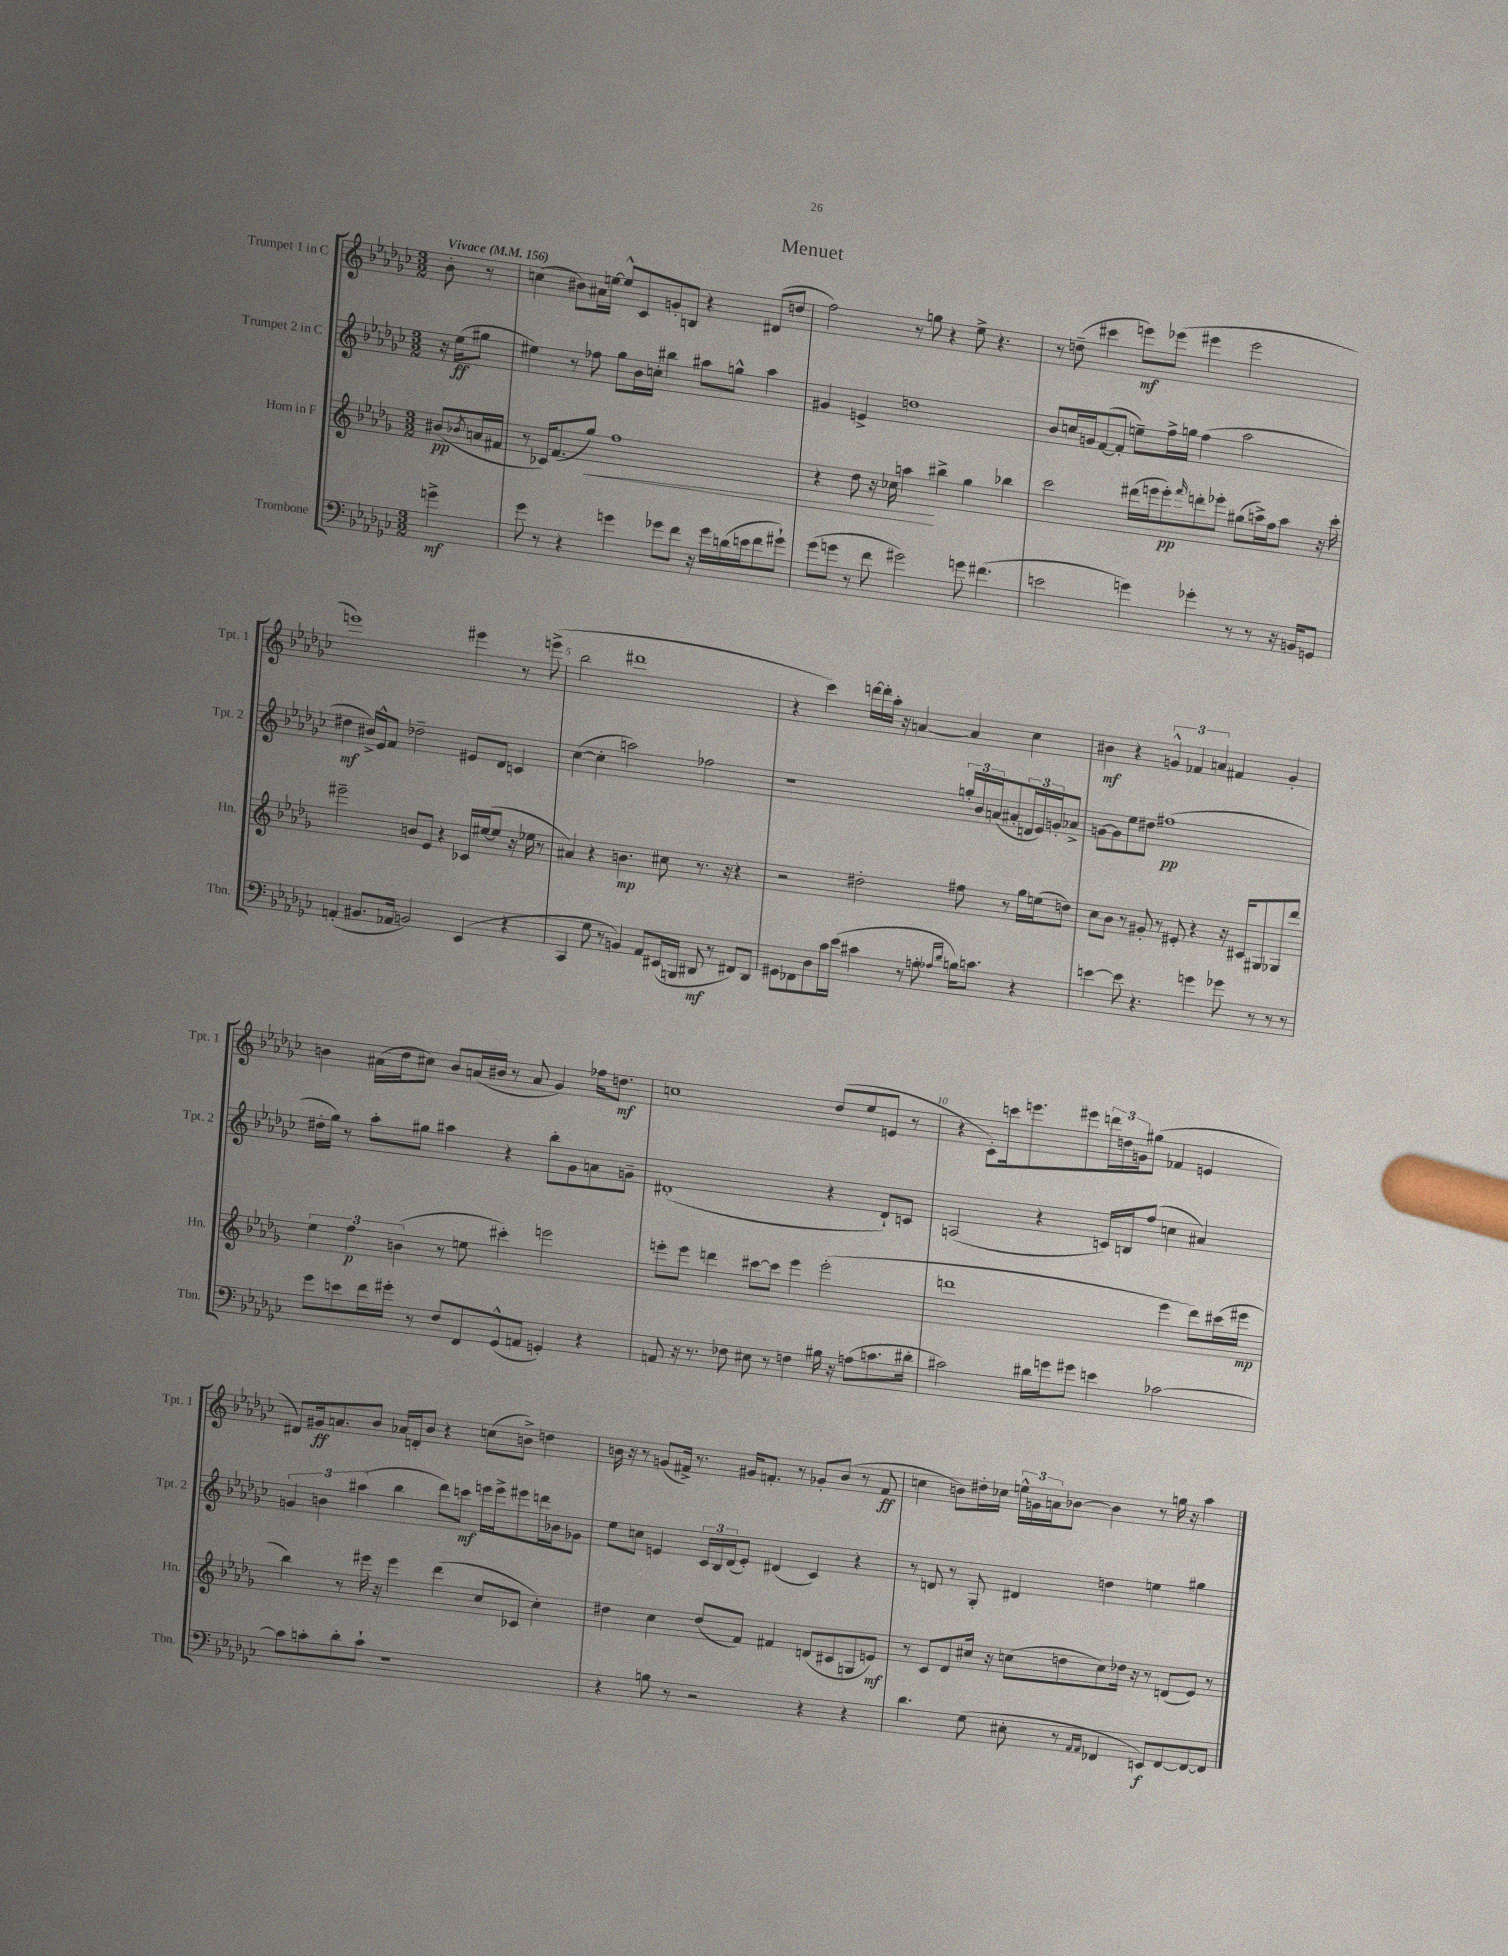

**kern	**dynam	**kern	**dynam	**kern	**dynam	**kern	**dynam
*part4	*part4	*part3	*part3	*part2	*part2	*part1	*part1
*staff4	*staff4	*staff3	*staff3	*staff2	*staff2	*staff1	*staff1
*I"Trombone	*	*I"Horn in F	*	*I"Trumpet 2 in C	*	*I"Trumpet 1 in C	*
*I'Tbn.	*	*I'Hn.	*	*I'Tpt. 2	*	*I'Tpt. 1	*
*clefF4	*	*clefG2	*	*clefG2	*	*clefG2	*
*k[b-e-a-d-g-c-]	*	*k[b-e-a-d-g-]	*	*k[b-e-a-d-g-c-]	*	*k[b-e-a-d-g-c-]	*
*M3/2	*	*M3/2	*	*M3/2	*	*M3/2	*
*MM156	*	*MM156	*	*MM156	*	*MM156	*
=	=	=	=	=	=	=	=
!	!	!	!	!	!	!LO:TX:a:B:t=Vivace	!
4gn^\	mf	(8b#X/L	pp	16r	.	8b-'\	.
.	.	.	.	(16ee-\KL	ff	.	.
.	.	8qb-X/	.	.	.	.	.
.	.	16an/L	.	8gg#X\J	.	8r	.
.	.	16f#X/JJ	.	.	.	.	.
=1	=1	=1	=1	=1	=1	=1	=1
8g-\	.	8r	.	4ee#X\)	.	(4ccn\	.
8r	.	16c-X/KL)	.	.	.	.	.
.	.	(8.f/	.	.	.	.	.
4r	.	.	.	8r	.	8b#X\L)	.
!	!	!	!LO:HP:b	!	!	!	!
.	.	8gg-/J)	<	8ff-X\	.	16a#X\L	.
.	.	.	.	.	.	[16een\JJ	.
4gn\	.	1ff	.	8gg-\L	.	8ee^^/L]	.
.	.	.	.	16b-\L	.	8c-/	.
.	.	.	.	16ccn'\JJ	.	.	.
8g-X\L	.	.	.	4bb#X\	.	8gn'/	.
8f\J	.	.	.	.	.	8Bn/J	.
16r	.	.	.	8aa#X\L	.	4r	.
16g-\LL	.	.	.	.	.	.	.
(16dn\	.	.	.	8ggn^^\J	.	.	.
16en\J	.	.	.	.	.	.	.
8f\	.	.	.	4aa#\	.	(8d#X/L	.
8g#X`\J)	.	.	.	.	.	8ddn/J	.
=2	=2	=2	=2	=2	=2	=2	=2
(8g-\L	.	4r	.	4g#X/	.	2ff\)	.
8gn\J	.	.	.	.	.	.	.
8r	.	8dd-\	.	4en^/	.	.	.
8f\	.	16r	.	.	.	.	.
.	.	16cc-X\	.	.	.	.	.
2g#X\)	.	4aan\	.	1ddn	.	8r	.
.	.	.	.	.	.	8ggn\	.
.	.	4bb#X^\	[	.	.	4r	.
8gn\	.	4gg-\	.	.	.	8ee-^\	.
(4.f#X\	.	.	.	.	.	4.r	.
.	.	4bb-X\	.	.	.	.	.
=3	=3	=3	=3	=3	=3	=3	=3
2en\	.	2ccc\	.	8b-/L	.	8r	.
.	.	.	.	16ccn/L	.	(8ddn~\	.
.	.	.	.	16gn/J	.	.	.
.	.	.	.	([8f/	.	4ccc#X\	.
.	.	.	.	8f'/J]	.	.	.
4gn\)	.	(16ddd#X\LL	.	8een~\L)	.	8eeen\L)	mf
.	.	16eeen\J	.	.	.	.	.
.	.	8eee'\)	pp	16ff^\L	.	(8eee-X\J	.
.	.	.	.	16ggn\JJ	.	.	.
.	.	16qqfff/	.	.	.	.	.
4g-X'\	.	8dddn'\	.	(4ff\	.	4eee#X\	.
.	.	8eee-X'\J	.	.	.	.	.
8r	.	(8gg#X\L	.	2aa-\	.	2eee#\	.
8r	.	16aan^\L)	.	.	.	.	.
.	.	16ff\J	.	.	.	.	.
16r	.	8aa\J	.	.	.	.	.
16BBn/KL	.	.	.	.	.	.	.
8GGn/J	.	16r	.	.	.	.	.
.	.	16ccc'\	.	.	.	.	.
!!LO:LB:g=z
=4	=4	=4	=4	=4	=4	=4	=4
(4AAn'/	.	2eee#X~\	.	4dd#X\	mf	1eeen)	.
8.BB#X/L	.	.	.	16b#X^/LL)	.	.	.
.	.	.	.	16e-^^/J	.	.	.
.	.	.	.	8f/J	.	.	.
16AA-X/Jk	.	.	.	.	.	.	.
2BBn/)	.	8bn/L	.	2dd-X~\	.	.	.
.	.	8e-/J	.	.	.	.	.
.	.	4r	.	.	.	.	.
(4EE-/	.	16c-X/LL	.	8e#X/L	.	4eee#X\	.
.	.	([16ee#X/J	.	.	.	.	.
.	.	8ee#/J]	.	8d-/J	.	.	.
4r	.	16r	.	4cn/	.	8r	.
.	.	16ee-X\	.	.	.	.	.
.	.	8r	.	.	.	(8eeen^\	.
=5	=5	=5	=5	=5	=5	=5	=5
4CC-/	.	4a#X/)	.	([4cc-\	.	2bb-\	.
8G-\	.	4r	.	4cc-'\]	.	.	.
8r	.	.	.	.	.	.	.
4BBn/)	.	4.bn\	mp	2aan\)	.	1ddd#X	.
8AA-/L	.	.	.	.	.	.	.
(16EE#X/L	.	8cc#X\	.	.	.	.	.
16BBBn/JJ	.	.	.	.	.	.	.
8DD#X/	mf	8.r	.	2ff-X\	.	.	.
8r	.	.	.	.	.	.	.
.	.	16r	.	.	.	.	.
8FF#X/L)	.	4r	.	.	.	.	.
8DD#/J	.	.	.	.	.	.	.
=6	=6	=6	=6	=6	=6	=6	=6
8GG#X\L	.	2r	.	1r	.	4r	.
8FF-X\	.	.	.	.	.	.	.
8D-\	.	.	.	.	.	4ccc-\)	.
16c-\L	.	.	.	.	.	.	.
(16e-\JJ	.	.	.	.	.	.	.
4c#X\	.	2dd#X'\	.	.	.	[16dddn\LL	.
.	.	.	.	.	.	16ddd'\]	.
.	.	.	.	.	.	16aa-'\JJ	.
.	.	.	.	.	.	16r	.
8r	.	.	.	.	.	[4an/	.
8An'\	.	.	.	.	.	.	.
16qqA-X/LL	.	.	.	.	.	.	.
16qqd-/JJ	.	.	.	.	.	.	.
16Bn\KL)	.	8ff#X\	.	24ggn'/LL	.	4a/]	.
.	.	.	.	24b-/	.	.	.
8.cn\J	.	.	.	.	.	.	.
.	.	.	.	(24an/J	.	.	.
.	.	8r	.	8a#X'/	.	.	.
4r	.	16gg-\LL	.	24dn/L	.	4cc-\	.
.	.	.	.	24e-/)	.	.	.
.	.	(16een\J	.	.	.	.	.
.	.	.	.	24gn'/J	.	.	.
.	.	8ddn\J)	.	8a-X^/J	.	.	.
=7	=7	=7	=7	=7	=7	=7	=7
[4en\	.	8cc\L	.	[8gn\L	.	4b#X\	mf
.	.	8b-\J	.	8g\]	.	.	.
8e\]	.	8r	.	8ee-\	.	4r	.
4.r	.	8g#X'/	.	8dd#X\J	.	.	.
.	.	8r	.	(1ff#X	pp	6gn^^/	.
.	.	8e#X'/	.	.	.	.	.
.	.	.	.	.	.	6f-X/	.
4gn\	.	4r	.	.	.	.	.
.	.	.	.	.	.	6an/	.
8g-X\	.	16r	.	.	.	4f#X/	.
.	.	16c#X/KL	.	.	.	.	.
8r	.	8G#X/	.	.	.	.	.
8r	.	8G-X/	.	.	.	4g'/	.
8r	.	8ddd-/J	.	.	.	.	.
!!LO:LB:g=z
=8	=8	=8	=8	=8	=8	=8	=8
8g-\L	.	6ee-\	.	16dd#X'\LL	.	4bn\	.
.	.	.	.	16gg-\JJ)	.	.	.
8en\	.	.	.	8r	.	.	.
.	.	6ff\	p	.	.	.	.
16f\L	.	.	.	8aa-'\L	.	(16a#X\LL	.
16g#X'\JJ	.	.	.	.	.	16dd-\J	.
.	.	(6bn\	.	.	.	.	.
8r	.	.	.	8gg#X\J	.	8cc#X\J)	.
8F/L	.	8r	.	4aa#X\	.	8b/L	.
8FF/	.	8een\	.	.	.	(16an/L	.
.	.	.	.	.	.	16b#X/JJ	.
(8GG-^^/	.	4ccc#X'\)	.	4r	.	8r	.
8AAn/J	.	.	.	.	.	8a/	.
4GGn'/)	.	2eeen\	.	8bb-'\L	.	4g-/)	.
.	.	.	.	8g-\	.	.	.
4r	.	.	.	8an\	.	16ff-X\KL	.
.	.	.	.	.	.	8.ddn\J	mf
.	.	.	.	8gn~\J	.	.	.
=9	=9	=9	=9	=9	=9	=9	=9
8AAn/	.	8eeen'\L	.	(1d#X'	.	1ccn	.
16r	.	8eee\J	.	.	.	.	.
8.r	.	.	.	.	.	.	.
.	.	4dddn\	.	.	.	.	.
8F-X\	.	.	.	.	.	.	.
8E#X\	.	[8ccc#X\L	.	.	.	.	.
8r	.	8ccc#\J]	.	.	.	.	.
4Fn\	.	4eee\	.	.	.	.	.
16B#X\	.	(2eee'\	.	4r	.	(8dd-/L	.
16r	.	.	.	.	.	.	.
(8An\L	.	.	.	.	.	8ee-/	.
8.cn\	.	.	.	8d#`/L)	.	8en/J	.
.	.	.	.	8cn/J	.	8r	.
16d#X'\Jk	.	.	.	.	.	.	.
=10	=10	=10	=10	=10	=10	=10	=10
2c#X\)	.	1dddn	.	(2An/	.	4r	.
.	.	.	.	.	.	8c-'\L)	.
.	.	.	.	.	.	16cccn\k	.
.	.	.	.	.	.	8.eeen\	.
16d#X\LL	.	.	.	4r	.	.	.
16gn\J	.	.	.	.	.	.	.
8g#X\J	.	.	.	.	.	8eee#X\	.
4en\	.	.	.	16cn/LL)	.	24dddn\L	.
.	.	.	.	.	.	24ddn\	.
.	.	.	.	16Bn/J	.	.	.
.	.	.	.	.	.	24gn\J	.
.	.	.	.	(8ff/J	.	(8gg#X\J	.
[2c-X\	.	4eee-\	.	4ccn\	.	4f-X/	.
.	.	8ddd\L)	.	4a#X/)	.	4en/	.
.	.	(16ccc#X\L	.	.	.	.	.
.	.	16eee#X\JJ	mp	.	.	.	.
!!LO:LB:g=z
=11	=11	=11	=11	=11	=11	=11	=11
8c-\L]	.	4bb-\)	.	6gn/	.	8d#X/L)	.
8cn'\	.	.	.	.	.	16g#X/k	ff
.	.	.	.	6bn\	.	.	.
.	.	.	.	.	.	8.an/	.
8d-'\	.	8r	.	.	.	.	.
.	.	.	.	(6aa#X\	.	.	.
8c`\J	.	16eee#X\	.	.	.	8b-/J	.
.	.	16r	.	.	.	.	.
1r	.	4eee#\	.	4bb-\	.	16a-X/LL	.
.	.	.	.	.	.	16dn'/J	.
.	.	.	.	.	.	8b-/J	.
.	.	(4ddd-\	.	8ddd-\L)	.	4r	.
.	.	.	.	8cccn\J	mf	.	.
.	.	8cc/L	.	16eeen\LL	.	(8ccn\L	.
.	.	.	.	16eee^\J	.	.	.
.	.	8c-X/J	.	8eee#X\	.	8bn^\J)	.
.	.	4cc'\)	.	16dddn\L	.	4ddn\	.
.	.	.	.	16b-X\J	.	.	.
.	.	.	.	8g-X\J	.	.	.
=12	=12	=12	=12	=12	=12	=12	=12
4r	.	4dd#X\	.	8ee-\L	.	16bn\	.
.	.	.	.	.	.	16r	.
.	.	.	.	8ccn\J	.	8r	.
8Bn\	.	4cc\	.	4en/	.	(8gn/L	.
8r	.	.	.	.	.	16f#X^/Jk)	.
.	.	.	.	.	.	8.r	.
2r	.	(8dd#/L	.	24c-/LL	.	.	.
.	.	.	.	24B-/	.	.	.
.	.	.	.	(24d-/J	.	.	.
.	.	8f/J)	.	8e'/J)	.	16g#X/KL	.
.	.	.	.	.	.	8.fn'/J	.
.	.	4f#X/	.	(4d#X/	.	.	.
.	.	.	.	.	.	8r	.
4r	.	(8dn/L	.	4c-/)	.	8g-X'/L	.
.	.	8c#X/	.	.	.	(8b/J	.
4r	.	8Gn/	.	4r	.	8r	.
.	.	8en/J)	mf	.	.	8f/	ff
=13	=13	=13	=13	=13	=13	=13	=13
4.d-\	.	8r	.	8r	.	4ccn\	.
.	.	8c/L	.	8dn/	.	.	.
.	.	8d-/	.	8r	.	8bn\L)	.
(8G-\	.	16cc#X/Jk	.	8G-'/	.	16dd#X'\L	.
.	.	16r	.	.	.	16cc-X\JJ	.
8E#X'\	.	(8ccn\L	.	4d#X/	.	24een^^\LL	.
.	.	.	.	.	.	24gn\	.
.	.	.	.	.	.	24an\J	.
8r	.	8ddn\	.	.	.	[8b-X\J	.
16qqAA-/LL	.	.	.	.	.	.	.
16qqAA-/JJ	.	.	.	.	.	.	.
4FF-X/	.	8cc\)	.	4ddn\	.	4b-\]	.
.	.	16dd-X\Jk	.	.	.	.	.
.	.	16r	.	.	.	.	.
8EEn/L)	f	8r	.	4een\	.	8r	.
[8FF-/	.	(8dn/L	.	.	.	16ggn\	.
.	.	.	.	.	.	16r	.
8FF-/_	.	8e-/J)	.	4gg#X\	.	4aa-\	.
8FF-/J]	.	8r	.	.	.	.	.
==	==	==	==	==	==	==	==
*-	*-	*-	*-	*-	*-	*-	*-
